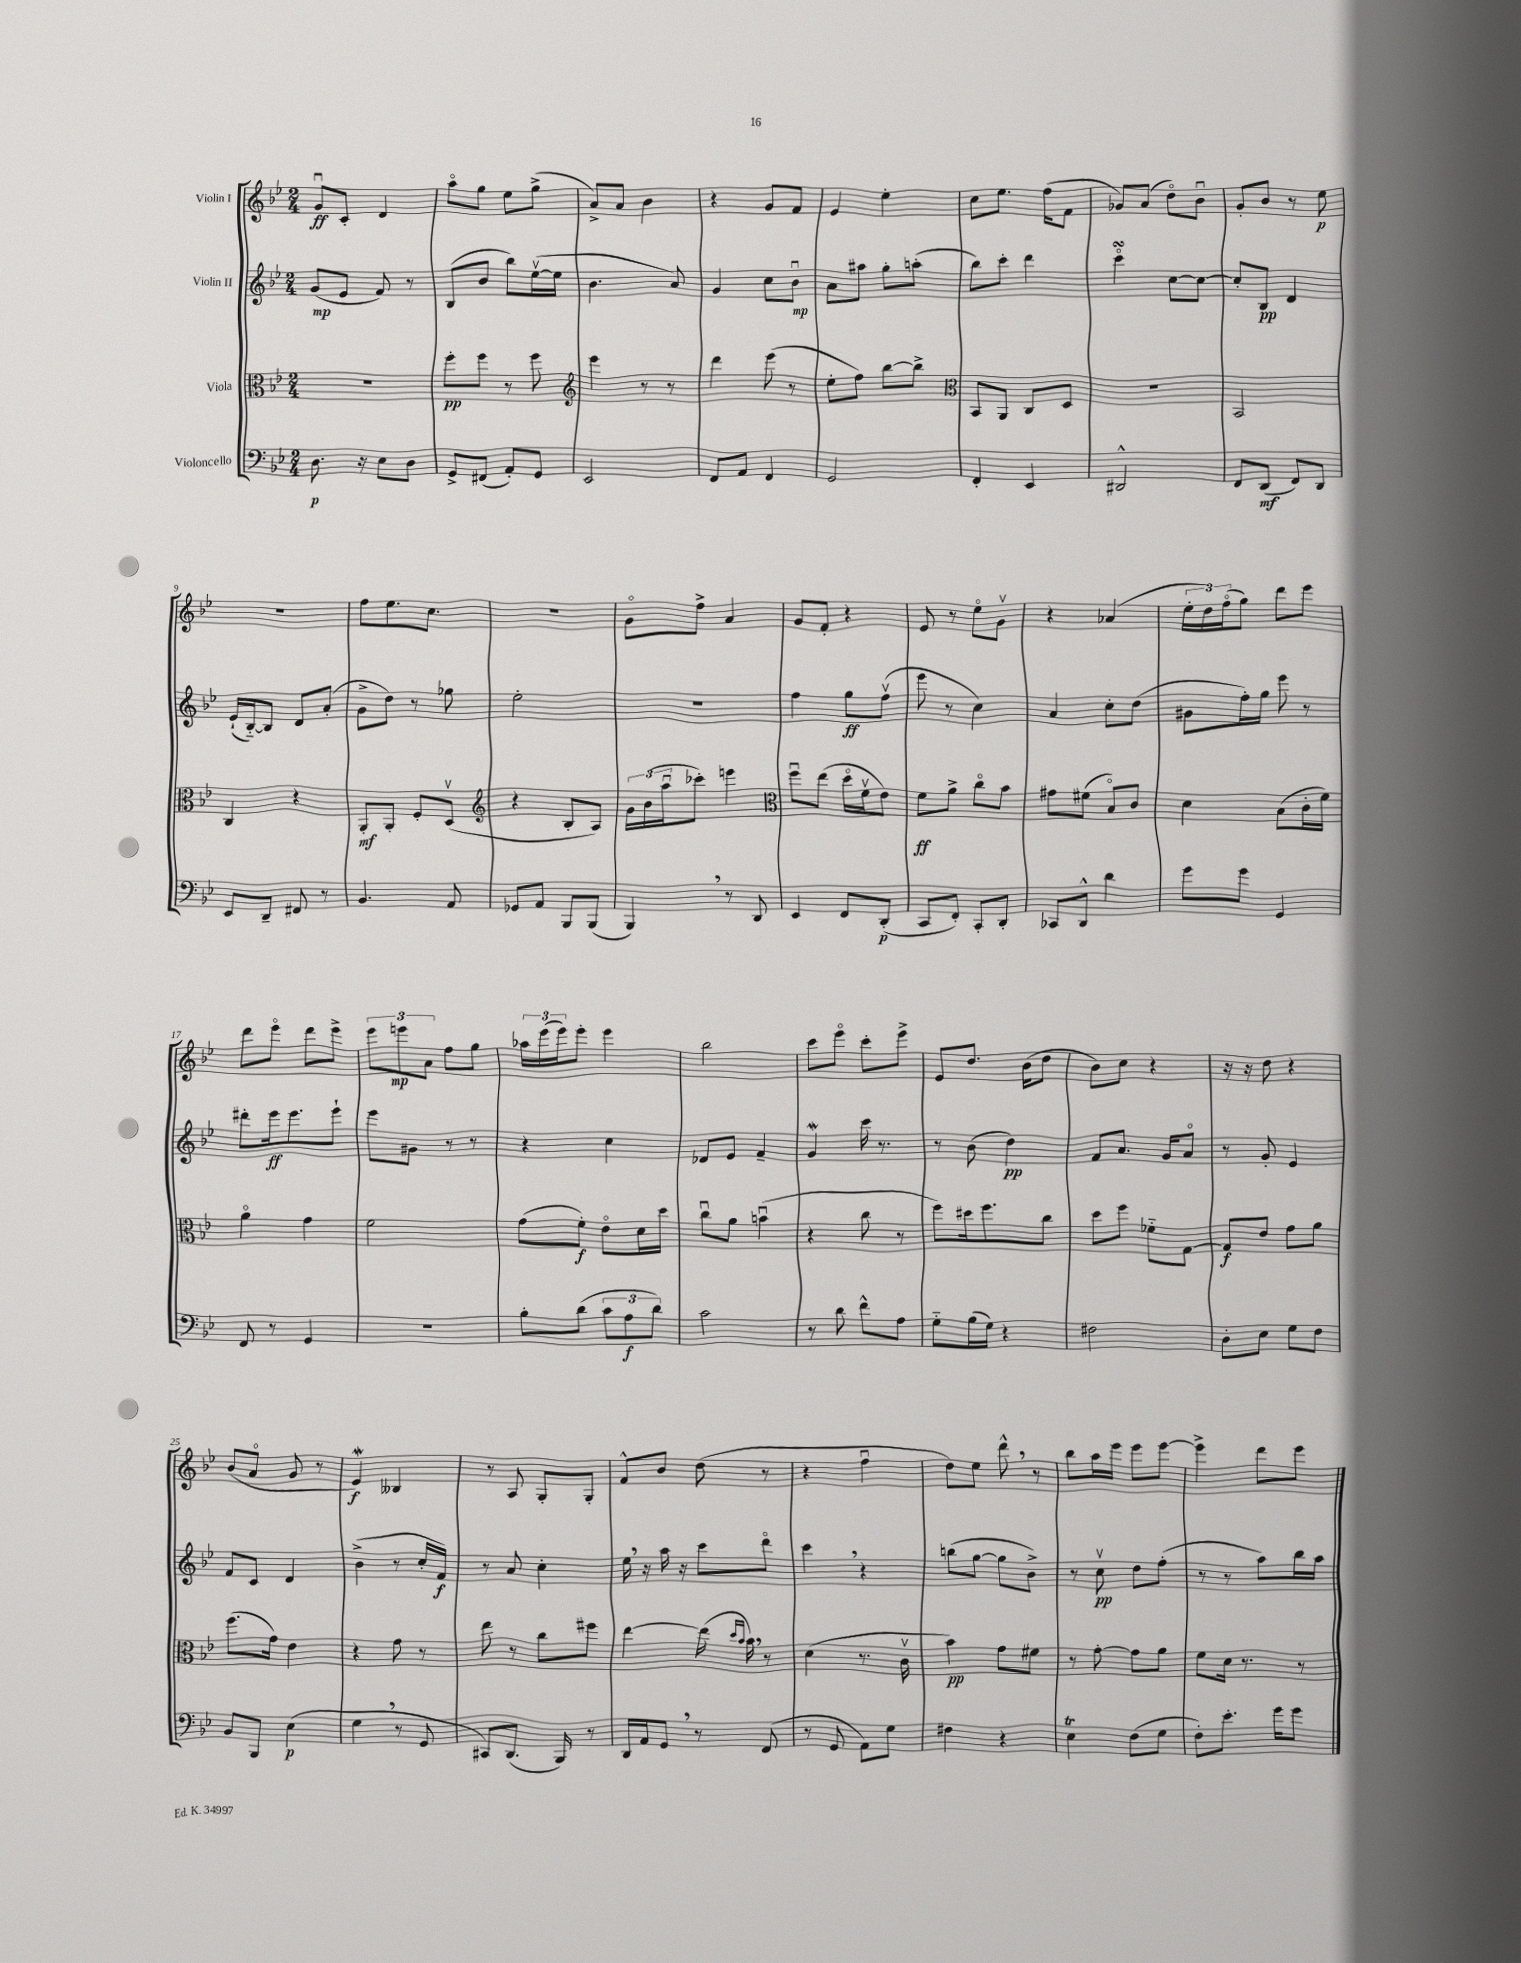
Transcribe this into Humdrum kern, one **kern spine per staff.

**kern	**kern	**kern	**kern
*staff4	*staff3	*staff2	*staff1
*clefF4	*clefC3	*clefG2	*clefG2
*k[b-e-]	*k[b-e-]	*k[b-e-]	*k[b-e-]
*M2/4	*M2/4	*M2/4	*M2/4
8.D	2r	(8g	8gu
.	.	8e-	8c'
16r	.	.	.
8E-	.	8f)	4d
8D	.	8r	.
=	=	=	=
8GG^	8ff'	(8B-	8aao
(8FF#	8ff	8b-	8gg
8AA')	8r	8bb-)	8ee-
8GG	8ff	([16ee-v	(8gg^
.	.	16ee-]	.
=	=	=	=
*	*clefG2	*	*
2EE-	4eee-	4.b-	8a^)
.	.	.	8a
.	8r	.	4b-
.	8r	8a)	.
=	=	=	=
8FF	4ddd	4g	4r
8AA	.	.	.
4FF	(8eee-	8cc	8g
.	8r	8b-u	8f
=	=	=	=
2GG	8ee-'	8a	4e-
.	8ff)	8aa#	.
.	[8bb-	8gg'	4ee-'
.	8bb-^]	(8aa'	.
=	=	=	=
*	*clefC3	*	*
4FF'	8BB-	8bb-)	8cc
.	8AA	8ccc'	8.ee-
4EE-	8C	4ddd	.
.	.	.	(16ff
.	8D	.	8f
=	=	=	=
2DD#^^	2r	4ccco	8g-)
.	.	.	(8a
.	.	[8cc	8ddo)
.	.	8cc_	8b-u
=	=	=	=
8FF	2BB-	8cc']	8g'
(8DD	.	8B-	8b-
8FF)	.	4d	8r
8DD	.	.	8ee-
=	=	=	=
8EE-	4C	(16e-`	2r
.	.	[16B-'~)	.
8DD~	.	8B-]	.
8FF#	4r	8d	.
8r	.	(8a'	.
=	=	=	=
4.BB-	8AA'	8g^	8ff
.	8AA'	8dd)	8.ee-
.	8F'	8r	.
.	.	.	8.cc
8AA	(8Dv	8gg-	.
=	=	=	=
*	*clefG2	*	*
8GG-	4r	2ee-'	2r
8AA	.	.	.
8BBB-	8B-'	.	.
(8BBB-	8A)	.	.
=	=	=	=
4BBB-)	24g	2r	8go
.	(24b-	.	.
.	24aau	.	.
.	8ccc-')	.	8ff^
8r	4eee	.	4a
8DD	.	.	.
=	=	=	=
*	*clefC3	*	*
4EE-	8ffu	4ff	8g
.	(8ee-	.	8f'
8FF	16ddo	8gg	4r
.	16fv	.	.
(8DD'	8e-)	(8ffv	.
=	=	=	=
8CC	8f	8eee-	8e-
8FF')	8a^	8r	8r
8CC'	8cco	4cc)	8ee-o
8DD'	8b-	.	8gv
=	=	=	=
8CC-	8g#	4a	4r
8DD^^	(8f#	.	.
4d	8B-o)	8cc'	(4a-
.	8c	(8dd	.
=	=	=	=
8g	4d	8g#	24ee-'
.	.	.	24dd)
.	.	.	(24ffo
8g	.	16ff')	8gg)
.	.	16gg	.
4GG	(8B-	8eee-	8ddd
.	16c'	8r	8eee-
.	16f)	.	.
=	=	=	=
8FF	4ao	8ddd#'	8ddd
8r	.	16eee-	8eee-o
.	.	8.eee-	.
4GG	4g	.	8ddd
.	.	8eee-`	8eee-^
=	=	=	=
2r	2f	8eee-	12eee-
.	.	.	12eee
.	.	8g#	.
.	.	.	12a
.	.	8r	8ff
.	.	8r	8gg
=	=	=	=
8B-'	(8g	4r	24aa-
.	.	.	(24eee-
.	.	.	24eee-)
(8d	8f')	.	8eee-'
12c	8e-o	4cc	4eee-
12A	.	.	.
.	16d	.	.
12d)	.	.	.
.	16dd	.	.
=	=	=	=
2c	8ccu	8d-	2bb-
.	8a	8e-	.
.	(4bu	4f~	.
=	=	=	=
8r	4r	4g	8ccc
8d	.	.	8eee-o
8f^^	8cc	16ccc	8ccc'
.	.	8.r	.
8A	8r	.	8eee-^
=	=	=	=
8G'~	8ff)	8r	8e-
(16B-	16dd#	(8b-	8.dd
16G)	8.ff	.	.
4r	.	4dd)	.
.	.	.	(16b-
.	8cc	.	8dd
=	=	=	=
2F#	8dd	8f	8b-)
.	8ff	8.a	8cc
.	8f-'~	.	4r
.	.	16g	.
.	[8G	8ao	.
=	=	=	=
8D'	8G]	8r	16r
.	.	.	16r
8E-	8e-	8g'	8dd
8G	8g	4e-	4r
8F	8a	.	.
=	=	=	=
8BB-	(8.ff	8f	(8b-
8BBB-	.	8c	8ao
.	16g)	.	.
(4E-	4e-	4d	8g
.	.	.	8r
=	=	=	=
4G	4r	(4b-^	4e-)
8r	8g	8r	4B--
8GG	8r	16cc'	.
.	.	16f)	.
=	=	=	=
8CC#)	8ee-	8r	8r
(8.DD	8r	8a	8A
.	8cc	4cc'	8G'
16BBB-)	.	.	.
8r	8ff#	.	8G'
=	=	=	=
16DD	[4ee-	16ee-	8f^^
16AA	.	16r	.
8GG	.	16aa	8b-
.	.	16r	.
8r	(16ee-]	8ccc	(8dd
.	16qqdd	.	.
.	16qqb-	.	.
.	16b-)	.	.
(8FF	8r	8dddo	8r
=	=	=	=
8r	(4d	4ccc	4r
8GG	.	.	.
8AA)	8.r	4r	4ffu
8G	.	.	.
.	16cv	.	.
=	=	=	=
4F#	4b-)	(8bb	8dd)
.	.	[8gg	8ee-
4r	8g	8gg]	8ddd^^
.	8f#	8b-^)	8r
=	=	=	=
4E-	8r	8r	8bb-
.	[8g'	8ccv	16aa
.	.	.	16eee-
(8F	8g]	8dd	8eee-
8G	8a	(8ff'	[8eee-
=	=	=	=
8F')	8f	8r	4eee-^]
8.e-'	16d	8r	.
.	8.r	.	.
.	.	8aa)	8ddd
16g	.	.	.
8g	8r	16bb-	8eee-
.	.	16aa	.
==	==	==	==
*-	*-	*-	*-
